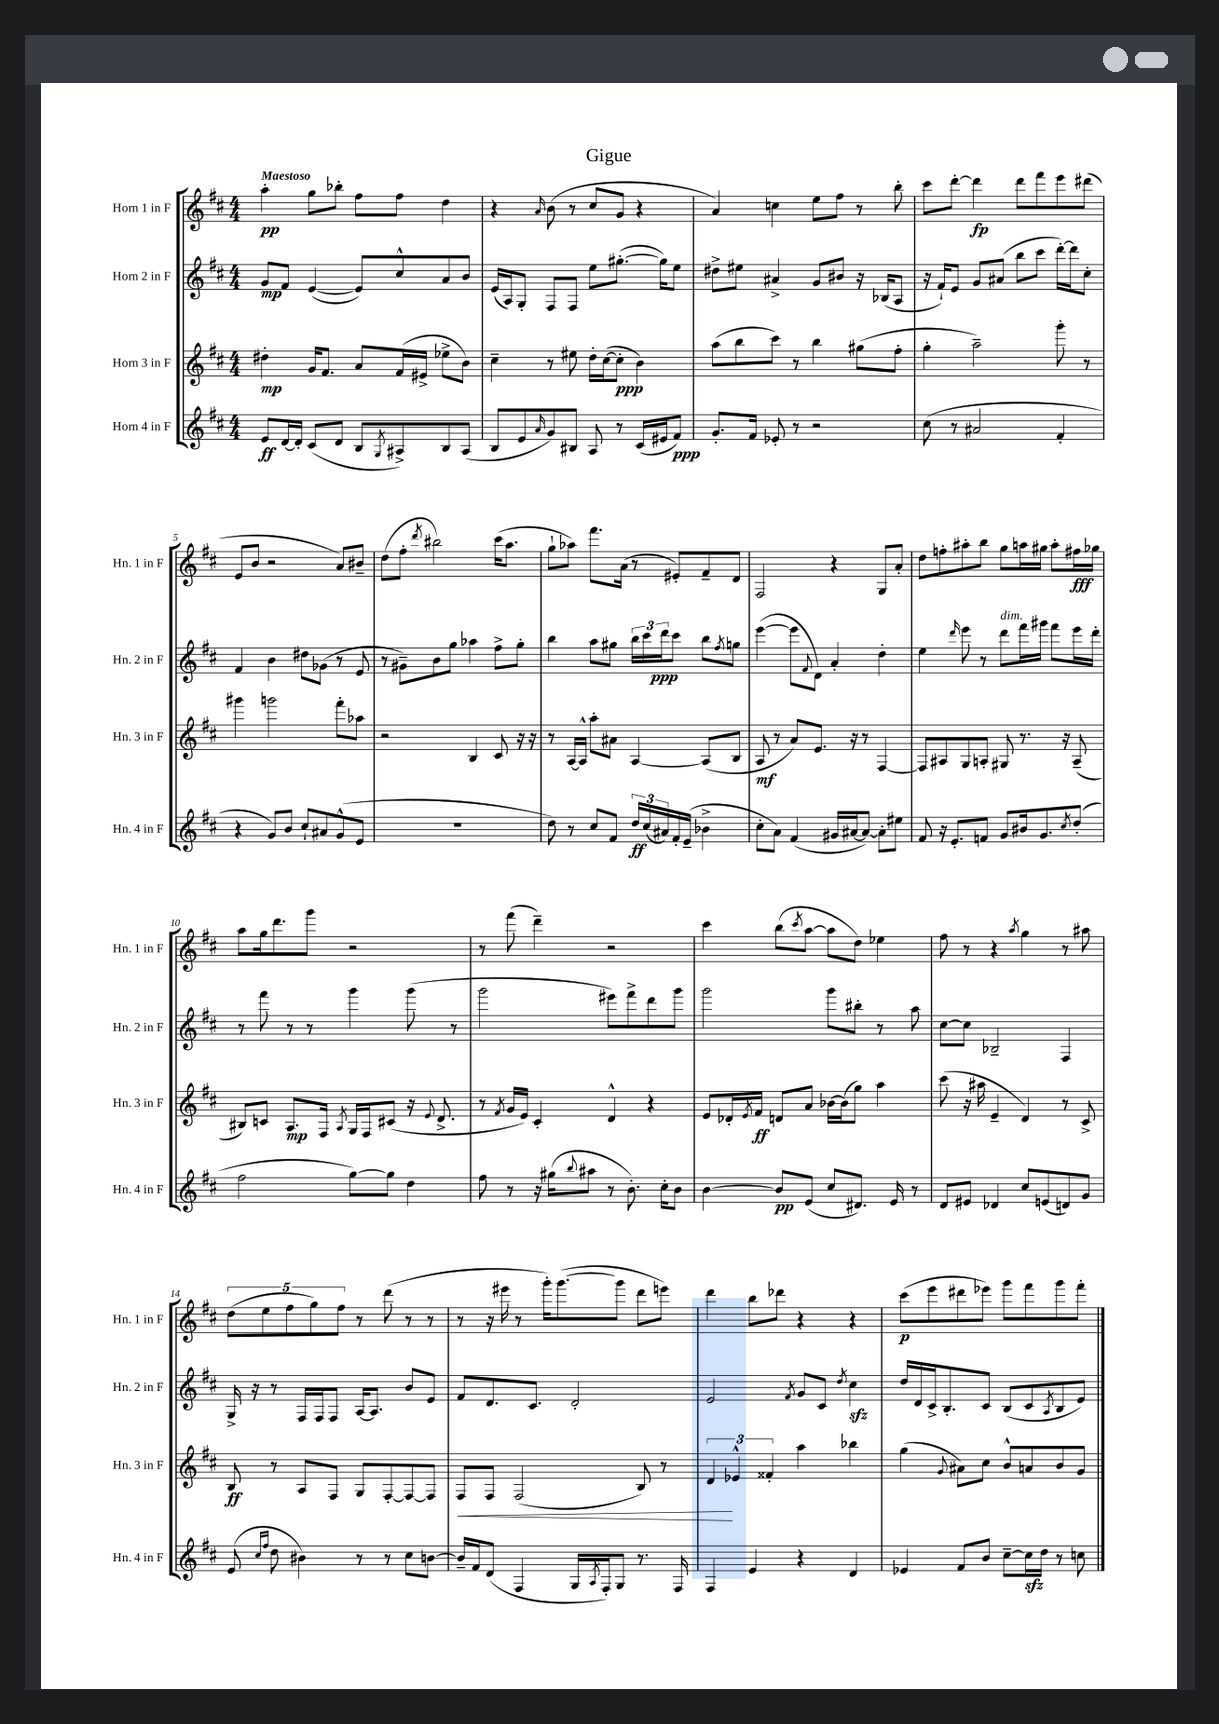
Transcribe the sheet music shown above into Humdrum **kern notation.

**kern	**kern	**kern	**kern
*staff4	*staff3	*staff2	*staff1
*clefG2	*clefG2	*clefG2	*clefG2
*k[f#c#]	*k[f#c#]	*k[f#c#]	*k[f#c#]
*M4/4	*M4/4	*M4/4	*M4/4
8e/L	4dd#'\	8g/L	4aa'\
[16d/L	.	8f#/J	.
16d'/]JJ	.	.	.
(8c#/L	16g/LK	([4e/	8gg\L
.	8.f#/J	.	.
8d/J	.	.	8bb-'\J
8B/L	8a/L	8e/]L)	8ff#\L
8qG/	.	.	.
8A#^/)	(16f#/L	8cc#^^/	8ff#\J
.	16e#^/JJ	.	.
8B/	8ee-^\L	8a/	4dd\
(8A#/J	8b\J)	8b/J	.
=	=	=	=
8B/L	4cc#~\	(16e/LL	4r
.	.	16A/J)	.
8e/	.	8G'/J	.
16qqa/	.	.	16qqa/
8g/)	8r	8F#/L	(8b\
8B#/J	8ee#\	8F#/J	8r
8A/	16dd'\LL	8ee\L	8cc#/L
.	([16cc#\J	.	.
8r	8cc#'\]J	([8.gg#'\J	8g/J
(16c#/LL	4b\)	.	4r
16e#/J	.	16gg#\]LK)	.
8f#/J)	.	8ee\J	.
=	=	=	=
8.g'/L	(8aa\L	8dd#^\L	4a/)
.	8bb\	8ee#\J	.
16f#/Jk	.	.	.
8e-'/	8ccc#\J)	4a#^/	4cc\
8r	8r	.	.
2r	4bb\	8g/L	8ee\L
.	.	8b#/J	8ff#\J
.	(8gg#\L	16r	8r
.	.	(16B-/LK	.
.	8ff#'\J	8A/J	8bb'\
=	=	=	=
(8cc#\	4gg'\	16r	8ccc#\L
.	.	16f#`/LK)	.
8r	.	8e/J	[8ddd'\J
2a#/	2aa~\)	8g/L	4ddd\]
.	.	(8a#/J	.
.	.	8bb\L	8ddd\L
.	.	8ccc#\J	8fff#\
4f#'/	8ggg'\	[16ddd'\LL)	8eee\
.	.	16ddd\]J	.
.	8r	8cc#'\J	(8ddd#\J
=	=	=	=
4r	4ggg#\	4f#/	8e/L
.	.	.	8b/J
8g/L)	2ggg\	4b\	2r
8b/J	.	.	.
8cc#`/L	.	8dd#\L	.
8a#/	.	(8g-\J	.
(8g^^/	8fff#'\L	8r	8a/L)
8e/J	8aa-\J	8e/	8b#~/J
=	=	=	=
1r	2r	8r	(8dd\L
.	.	8g#~\L)	8ff#'\J
.	.	.	8qddd/
.	.	8b\	2bb#\)
.	.	8gg\J	.
.	4B/	4aa-\	.
.	8c#/	8ff#^\L	(16ccc#\LK
.	.	.	8.aa\J
.	16r	8gg'\J	.
.	16r	.	.
=	=	=	=
8dd\)	8r	4bb\	8gg`\L
8r	[16A/LL	.	8aa-\J)
.	16A^^/]JJ	.	.
8cc#/L	8aa'\L	8aa\L	8.fff#\L
8f#/J	8a#\J	8gg#\J	.
.	.	.	(16a\Jk
24dd/LL	[4A/	24bb\LL	8r
(24cc#/	.	24ccc#\	.
24a#/)	.	24ddd\J	.
16f#'/	.	8ccc#\J	8e#'/L)
(16e~/JJ	.	.	.
4b-^\	(8A/]L	8bb\L	8f#~/
.	.	8qff#/	.
.	8B/J	8gg\J	8d/J
=	=	=	=
8cc#'\L	8A/	([4eee\	2F#/
8a\J)	8r	.	.
(4f#/	8a/L)	8eee\]L	.
.	.	8qqf#/	.
.	8.e/J	8d\J)	.
16g#/LL	.	4a'/	4r
[16a#/J	16r	.	.
8a#/_J)	8r	.	.
8a#'\]L	[4F#/	4dd'\	8G/L
8ee#\J	.	.	8a'/J
=	=	=	=
8f#/	8F#/]L	4ee\	8dd\L
16r	8A#/	.	8ff'\
8.e'/L	.	.	.
.	.	16qqddd/	.
.	8G/	8eee\	8aa#'\
8f/J	8A'/J	8r	8bb\J
8g/L	8G#/	8ddd\L	8gg\L
16b#/k	8.r	16fff#\L	16aa\L
8.g/	.	16ggg#\JJ	16gg#\JJ
.	.	8fff#\L	8aa'\L
.	16r	.	.
8qcc#/	.	.	.
(8dd'/J	(8A~/	16eee\L	16ff#\L
.	.	16ddd'\JJ	16gg-\JJ
=	=	=	=
2ff#\	8B#/L)	8r	8aa\L
.	8c/J	8fff#\	16gg\k
.	.	.	8.ddd\
.	8.A/L	8r	.
.	.	8r	8ggg\J
.	16F#/Jk	.	.
.	8qA/	.	.
[8gg\L)	16G/LL	4ggg\	2r
.	16F#/J	.	.
8gg\]J	(8c#/J	.	.
4dd\	16r	(8ggg\	.
.	8qqe/	.	.
.	8.d^/	.	.
.	.	8r	.
=	=	=	=
8ff#\	8r	2ggg\	8r
.	8qf#/	.	.
8r	16g/LL	.	(8fff#\
.	16e/JJ)	.	.
16r	4c#'/	.	4ddd~\)
(16gg#\LK	.	.	.
8qqbb/	.	.	.
8aa#\J	.	.	.
8r	4d^^/	8eee#\L)	2r
8.b'\)	.	8fff#^\	.
.	4r	8ddd\	.
16cc#'\LK	.	.	.
8b\J	.	8ggg\J	.
=	=	=	=
[4b\	8e/L	2ggg\	4ccc#\
.	16d-'/L	.	.
.	8qe/	.	.
.	16f#/JJ	.	.
8b/]L	8d/L	.	(8bb\L
.	.	.	8qccc#/
(8e/J	8a/J	.	[8aa\J
8cc#/L	[16b-\LL	8ggg\L	8aa\]L
.	(16b-\]J	.	.
8.d#/J)	8gg\J)	8bb#'\J	8dd\J)
.	4aa\	8r	4ee-\
16e/	.	.	.
8r	.	8aa\	.
=	=	=	=
8d/L	(8ccc#\	[8cc#\L	8ff#\
8e#/J	16r	8cc#\]J	8r
.	16aa#\	.	.
4d-/	4e~/	2B-~/	4r
.	.	.	8qaa/
8cc#/L	4d/)	.	4gg\
(8e/	.	.	.
8d/)	8r	4F#/	8r
8g/J	8c#^/	.	8aa#\
=	=	=	=
(8e/	8B/	16G^/	(10dd\L
.	.	16r	.
.	.	.	10ee\
16qqcc#/LL	.	.	.
16qqff#/JJ	.	.	.
8dd\	8r	8r	.
.	.	.	10ff#\
4b#\)	8A/L	16F#/LL	.
.	.	.	10gg\)
.	.	16F#/J	.
.	8F#/J	8F#/J	.
.	.	.	10ff#\J
8r	8G/L	[16A/LK	8r
.	.	8.A/]J	.
8r	[8F#'/	.	(8ddd\
8cc#\L	8F#/_	8b/L	8r
[8b\J	8F#/]J	8e/J	8r
=	=	=	=
16b~/]LL	8F#/L	8f#/L	8r
16f#/J	.	.	.
(8d/J	8F#/J	8.d/	16r
.	.	.	16eee#\
4F#/	(2F#/	.	8r
.	.	8.c#/J	.
.	.	.	16ggg'\LK)
.	.	.	([8.ggg\
16G/LL	.	2d'/	.
8qA/	.	.	.
16F#'/J)	.	.	.
8G/J	.	.	8ggg\]J
8.r	8B/)	.	8ddd\L
.	8r	.	8eee\J)
16F#/	.	.	.
=	=	=	=
4F#/	6d/	2e/	4ddd\
.	6e-^^/	.	.
4e/	.	.	8bb\L
.	6f##'/	.	.
.	.	.	8ddd-\J
.	.	8qf#/	.
4r	4aa\	8g/L	4r
.	.	8c#/J	.
.	.	8qdd/	.
4d/	4bb-\	4cc#\	4r
=	=	=	=
4e-/	(4gg\	16dd/LL	(8ccc#\L
.	.	16d/	.
.	.	16c#^/J	8eee\
.	.	8.B'/	.
.	8qqg/	.	.
8f#/L	8a#\L)	.	8ddd#\
8b/J	8cc#\J	8c#/J	8eee-\J)
[8cc#~\L	8b^^/L	(8B/L	8ggg\L
16cc#\]L	8a/	8c#/	8fff#\
16dd\JJ	.	.	.
.	.	8qA/	.
8r	8b/	8B/	8ggg\
8cc\	8g/J	8e/J)	8fff#'\J
==	==	==	==
*-	*-	*-	*-
